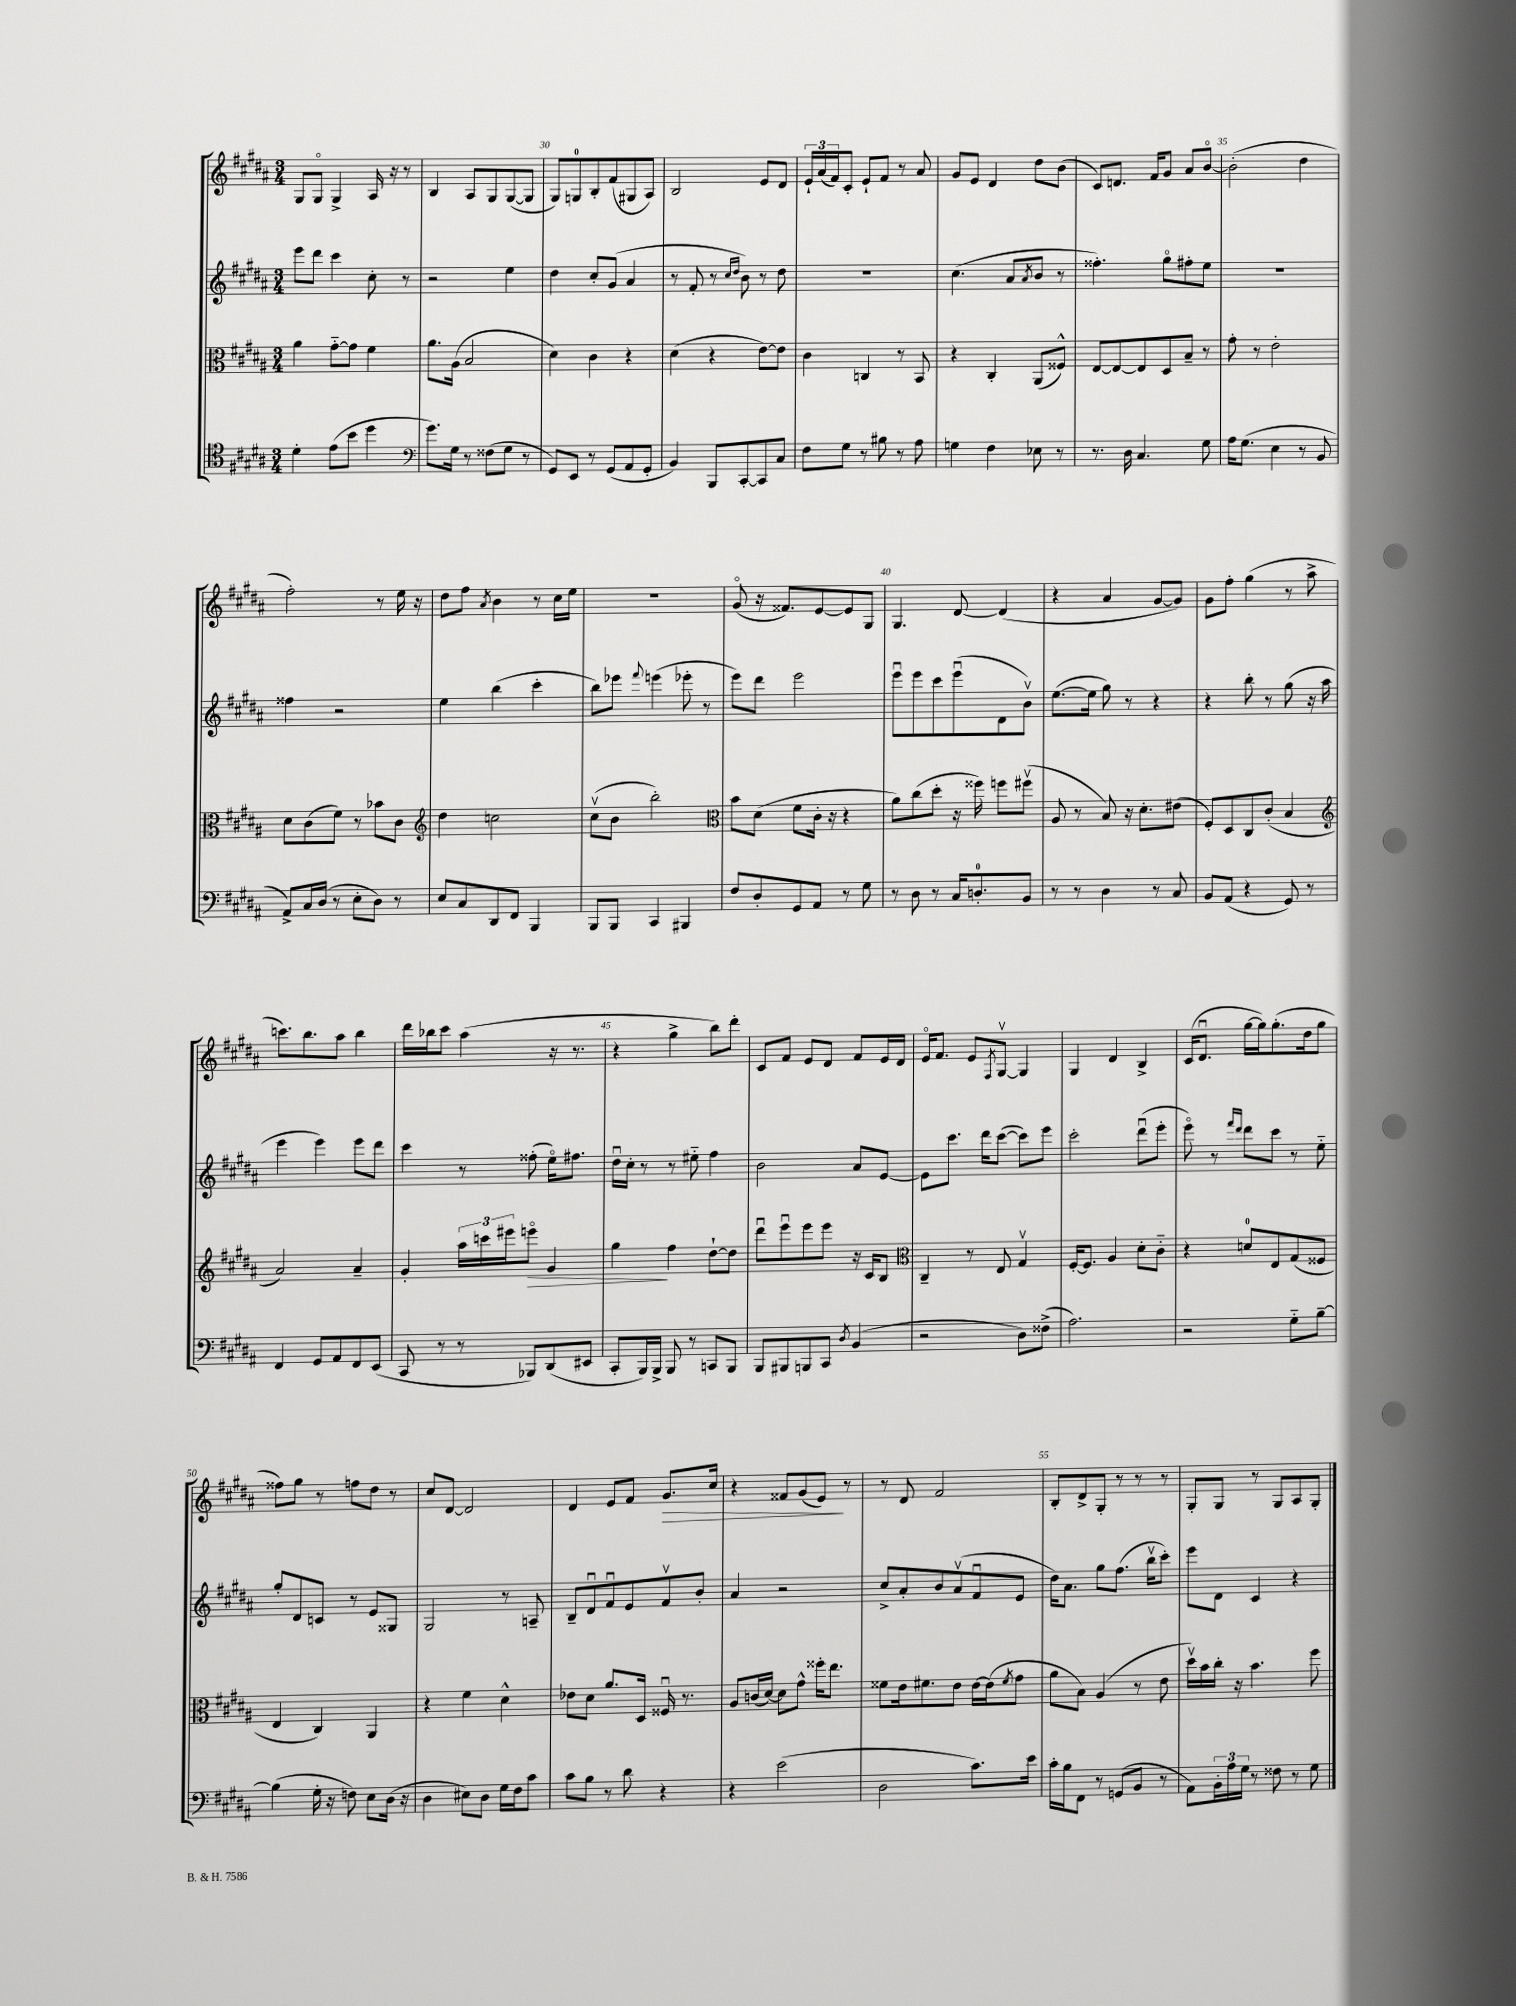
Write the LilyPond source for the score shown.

<<
\new StaffGroup <<
\new Staff = "s0" {
    \clef treble \key b \major \numericTimeSignature \time 3/4
    gis8 gis8\flageolet gis4-> ais16 r16 r8 |
    b4 ais8 gis8 gis8~( gis8 |
    gis8) g8-0 b8-. fis'8( gis8 ais8) |
    b2 e'8 dis'8 |
    \tuplet 3/2 { e'16-! ais'16( fis'16) } cis'8-. e'8-! fis'8 r8 ais'8 |
    gis'8 e'8 dis'4 dis''8 b'8( |
    cis'8) d'8. fis'16 gis'8 ais'8 b'8~\flageolet |
    b'2-.( dis''4 |
    fis''2-.) r8 e''16 r16 |
    dis''8 fis''8 \acciaccatura { ais'8 } b'4 r8 cis''16 e''16 |
    R2. |
    gis'8\flageolet( r16 fisis'8.) e'8~ e'8 gis8 |
    gis4. dis'8~ dis'4( |
    r4 ais'4 gis'8~ gis'8) |
    gis'8 fis''8-. gis''4( r8 ais''8-> |
    c'''8.) b''8. ais''8 b''4 |
    dis'''16 bes''16 cis'''8 ais''4( r16 r8. |
    r4 gis''4-> b''8) dis'''8-. |
    cis'8 fis'8 e'8 dis'8 fis'8 e'16 dis'16 |
    e'16\flageolet fis'8. e'8 \acciaccatura { fis8 } gis8~\upbow gis4 |
    gis4 dis'4 b4-> |
    cis'16( dis'8.\downbow gis''16~ gis''16) gis''8.-.( dis''16 gis''8 |
    fisis''8) gis''8 r8 f''8 dis''8 r8 |
    cis''8 dis'8~ dis'2 |
    dis'4 e'8 fis'8 gis'8.\> cis''16 |
    r4 fisis'8 gis'8( e'8\!) r8 |
    r8 dis'8 fis'2 |
    b8-. dis'8-> gis8-. r8 r8 r8 |
    gis8-. gis8 r8 gis8 ais8 gis8-. \bar "|." |
}
\new Staff = "s1" {
    \clef treble \key b \major \numericTimeSignature \time 3/4
    e'''8 dis'''8 cis'''4 cis''8-. r8 |
    r2 e''4 |
    dis''4 cis''8-. gis'8( ais'4 |
    r8 fis'8-. r8 \grace { cis''16 dis''16 } b'8) r8 dis''8 |
    R2. |
    cis''4.( ais'8 \acciaccatura { ais'8 } b'8 r8 |
    fisis''4.-.) gis''8\flageolet fis''8-. e''8 |
    R2. |
    fisis''4 r2 |
    e''4 b''4( cis'''4-. |
    b''8) ees'''8 \appoggiatura { fis'''8 } e'''4( ees'''8-. r8 |
    e'''8) dis'''8 e'''2 |
    e'''8\downbow e'''8 cis'''8 e'''8\downbow( dis'8 b'8\upbow) |
    e''8.~( e''16 gis''8) r8 r4 |
    r4 b''8-. r8 gis''8( r16 ais''16 |
    e'''4 e'''4) e'''8 dis'''8 |
    cis'''4 r8 fisis''8-.( e''16\flageolet) fis''8. |
    dis''16\downbow cis''16-. r8 r8 eis''8-_ fis''4 |
    b'2 ais'8 e'8~ |
    e'8 cis'''8. dis'''16 cis'''8~( cis'''8) e'''8 |
    cis'''2-. dis'''8\downbow( e'''8-. |
    e'''8\flageolet) r8 \grace { fis'''16 dis'''16 } dis'''8 cis'''8 r8 e''8-_ |
    gis''8-. dis'8 c'8 r8 e'8 gisis8 |
    gis2 r8 a8-- |
    b8-- dis'8\downbow fis'8\downbow e'8 fis'8\upbow b'8-. |
    ais'4 r2 |
    cis''8-> ais'8-. b'8 ais'8\upbow( fis'8\downbow e'8 |
    dis''16) ais'8. gis''8 fis''8.( b''16\upbow cis'''8-.) |
    e'''8 dis'8 cis'4 r4 \bar "|." |
}
\new Staff = "s2" {
    \clef alto \key b \major \numericTimeSignature \time 3/4
    ais'4 gis'8~-_ gis'8 fis'4 |
    ais'8. ais16( b2 |
    dis'4) cis'4 r4 |
    dis'4( r4 e'8~) e'8 |
    cis'4 c4 r8 b,8 |
    r4 cis4-. ais,8( fisis8-^) |
    e8~ e8~ e8 dis8 b8-- r8 |
    gis'8-. r8 e'2-. |
    dis'8 cis'8( fis'8) r8 bes'8 cis'8 |
    \clef treble dis''4 c''2 |
    cis''8\upbow( b'8 b''2-.) |
    \clef alto b'8 dis'8( fis'8 cis'16-. r16 r4 |
    ais'8) cis''8( dis''8-. r16 fisis''16) f''8 fis''8\upbow( |
    ais8 r8 b8) r16 dis'8.-. eis'8( |
    fis8-.) dis8 cis8 cis'8-.( b4 |
    \clef treble ais'2) ais'4-- |
    gis'4-. \tuplet 3/2 { ais''16 c'''16 eis'''16 } e'''8\flageolet\> gis'4 |
    gis''4\! fis''4 dis''8~-! dis''8 |
    dis'''8\downbow e'''8\downbow e'''8 e'''8 r16 cis'16 b8 |
    \clef alto cis4-- r8 e8 gis4\upbow |
    fis16~-. fis8. ais4 dis'8-. cis'8-_ |
    r4 d'8-0 e8 gis8( fisis8 |
    e4 cis4) ais,4 |
    r4 fis'4 dis'4-^ |
    ees'8 dis'8 ais'8. dis16 fisis16\downbow r8. |
    ais8 c'16( dis'16~) dis'8 gis'8-^ fisis''16-. e''8. |
    fisis'8 e'16 fis'8. e'8 e'16~ e'16( \acciaccatura { fis'8 } gis'8 |
    ais'8 b8) ais4( r8 e'8 |
    dis''16\upbow) b'16 cis''16-. r16 b'4. fis''8 \bar "|." |
}
\new Staff = "s3" {
    \clef tenor \key b \major \numericTimeSignature \time 3/4
    dis'4-. e'8( b'8 dis''4 |
    \clef bass gis'8.) gis16 r8 fisis8( gis8 r8 |
    gis,8) e,8 r8 gis,8( ais,8 gis,8-. |
    b,4) b,,8 cis,8~-. cis,8 cis8 |
    fis8 gis8 r8 bis8 r8 ais8 |
    g4 fis4 ees8 r8 |
    r8. dis16 cis4. gis8 |
    ais16 gis8.( e4 r8 b,8 |
    ais,8->) cis16 dis16( r8 e8-. dis8) r8 |
    e8 cis8 dis,8 fis,8 b,,4 |
    b,,8 b,,8 cis,4 bis,,4 |
    fis8 dis8-. gis,8 ais,8 r8 gis8 |
    r8 dis8 r8 cis16 d8.-0-. b,8 |
    r8 r8 dis4 r8 cis8 |
    b,8 ais,8( r4 gis,8) r8 |
    fis,4 gis,8 ais,8 fis,8 e,8( |
    cis,8 r8 r8 bes,,8) dis,8( eis,8 |
    cis,8-. b,,16) b,,16-> b,,8 r8 c,8 b,,8 |
    b,,8 bis,,8 b,,8 cis,8 \acciaccatura { dis8 } b,4( |
    r2 dis8) fisis8->( |
    ais2.) |
    r2 gis8-_ b8~-- |
    b4( gis16-. r16 f8) e8 dis16( r16 |
    dis4 eis8) dis8 gis16 fis16 cis'8 |
    cis'8 b8 r8 dis'8 r4 |
    r4 e'2( |
    dis2 cis'8.) e'16 |
    cis'16-. b16 fis,8 r8 g,8( b,8 r8 |
    ais,8) \tuplet 3/2 { b,16-. ais16 gis16 } r8 fisis8 r8 gis8 \bar "|." |
}
>>
>>
\layout { \context { \Score currentBarNumber = #28 \override BarNumber.break-visibility = ##(#f #t #t) barNumberVisibility = #(every-nth-bar-number-visible 5) } }
